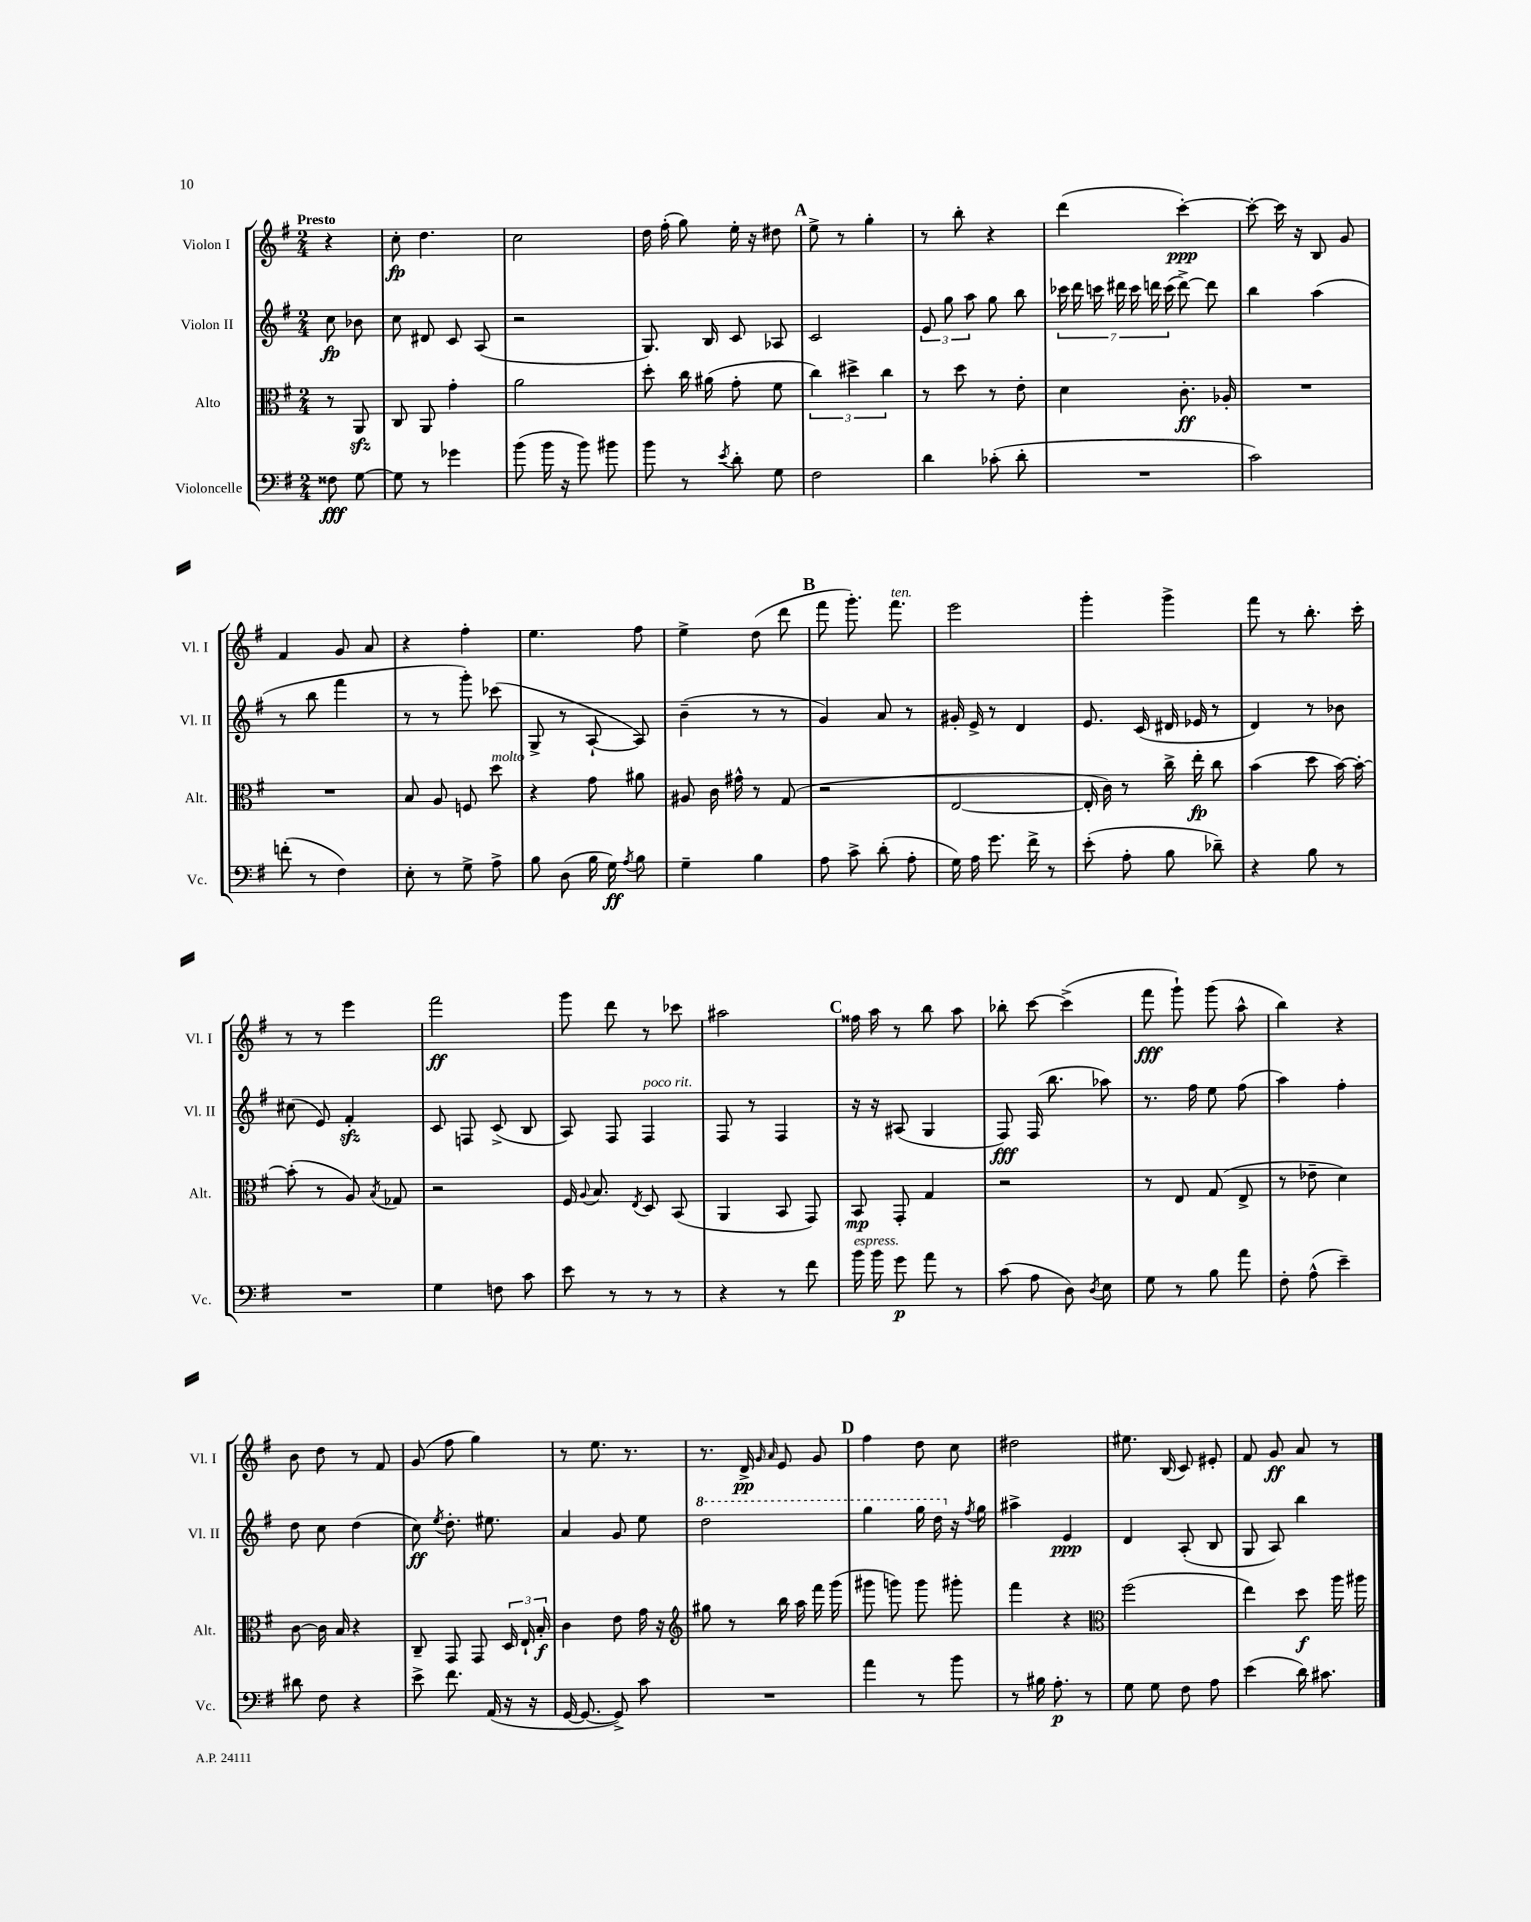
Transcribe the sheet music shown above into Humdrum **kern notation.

**kern	**dynam	**kern	**dynam	**kern	**dynam	**kern	**dynam
*part4	*part4	*part3	*part3	*part2	*part2	*part1	*part1
*staff4	*staff4	*staff3	*staff3	*staff2	*staff2	*staff1	*staff1
*I"Violoncelle	*	*I"Alto	*	*I"Violon II	*	*I"Violon I	*
*I'Vc.	*	*I'Alt.	*	*I'Vl. II	*	*I'Vl. I	*
*clefF4	*	*clefC3	*	*clefG2	*	*clefG2	*
*k[f#]	*	*k[f#]	*	*k[f#]	*	*k[f#]	*
*M2/4	*	*M2/4	*	*M2/4	*	*M2/4	*
=	=	=	=	=	=	=	=
!	!	!	!	!	!	!LO:TX:a:B:t=Presto	!
8F##X\	fff	8r	.	8cc\	fp	4r	.
[8G\	.	8AAzz/	.	8b-X\	.	.	.
=1	=1	=1	=1	=1	=1	=1	=1
8G\]	.	8C/	.	8cc\	.	8cc'\	fp
8r	.	8AA/	.	8d#X/	.	4.dd\	.
4g-X\	.	4g'\	.	8c/	.	.	.
.	.	.	.	(8A/	.	.	.
=2	=2	=2	=2	=2	=2	=2	=2
(8b\	.	2a\	.	2r	.	2cc\	.
16b\	.	.	.	.	.	.	.
16r	.	.	.	.	.	.	.
8b\)	.	.	.	.	.	.	.
8b#X\	.	.	.	.	.	.	.
=3	=3	=3	=3	=3	=3	=3	=3
8b\	.	8dd'\	.	8.G/)	.	16dd\	.
.	.	.	.	.	.	(16ff#'\	.
8r	.	16cc\	.	.	.	8gg\)	.
.	.	(16a#X\	.	16B/	.	.	.
8qe/	.	.	.	.	.	.	.
8d'\	.	8g'\	.	8c/	.	16ee'\	.
.	.	.	.	.	.	16r	.
8G\	.	8f#\	.	8A-X/	.	8dd#X\	.
!!LO:REH:place=s1:t=A
=4	=4	=4	=4	=4	=4	=4	=4
2F#\	.	6cc\)	.	2c/	.	8ee^\	.
.	.	.	.	.	.	8r	.
.	.	6dd#X^\	.	.	.	.	.
.	.	.	.	.	.	4gg'\	.
.	.	6cc\	.	.	.	.	.
=5	=5	=5	=5	=5	=5	=5	=5
4d\	.	8r	.	12e/	.	8r	.
.	.	.	.	12gg\	.	.	.
.	.	8dd\	.	.	.	8bb'\	.
.	.	.	.	12aa\	.	.	.
(8c-X'\	.	8r	.	8gg\	.	4r	.
8d'\	.	8e'\	.	8bb\	.	.	.
=6	=6	=6	=6	=6	=6	=6	=6
2r	.	4d\	.	28ccc-X\	.	(4ddd\	.
.	.	.	.	28ddd\	.	.	.
.	.	.	.	28cccn\	.	.	.
.	.	.	.	28ddd#X\	.	.	.
.	.	.	.	28ccc\	.	.	.
.	.	.	.	28dddn\	.	.	.
.	.	.	.	(28ccc\	.	.	.
.	.	8.c'\	ff	[8ddd^\)	.	[4ccc'\)	ppp
.	.	.	.	8ddd\]	.	.	.
.	.	16A-X'/	.	.	.	.	.
=7	=7	=7	=7	=7	=7	=7	=7
2c\)	.	2r	.	4bb\	.	8ccc'\_	.
.	.	.	.	.	.	16ccc\]	.
.	.	.	.	.	.	16r	.
.	.	.	.	(4aa\	.	8B/	.
.	.	.	.	.	.	8g/	.
!!LO:LB:g=z
=8	=8	=8	=8	=8	=8	=8	=8
(8fn'\	.	2r	.	8r	.	4f#/	.
8r	.	.	.	8bb\	.	.	.
4F#\)	.	.	.	4fff#\	.	8g/	.
.	.	.	.	.	.	8a/	.
=9	=9	=9	=9	=9	=9	=9	=9
8E'\	.	8B/	.	8r	.	4r	.
8r	.	8A/	.	8r	.	.	.
8G^\	.	8Fn/	.	8ggg'\)	.	4ff#'\	.
!	!	!LO:TX:a:i:t=molto	!	!	!	!	!
8A^\	.	8dd\	.	(8ccc-X\	.	.	.
=10	=10	=10	=10	=10	=10	=10	=10
8B\	.	4r	.	8G^/	.	4.ee\	.
(8D\	.	.	.	8r	.	.	.
16B\	.	8g\	.	[8A`/	.	.	.
16G\)	ff	.	.	.	.	.	.
8qA/	.	.	.	.	.	.	.
8B\	.	8a#X\	.	8A/])	.	8ff#\	.
=11	=11	=11	=11	=11	=11	=11	=11
4G~\	.	8A#X/	.	(4b~\	.	4ee^\	.
.	.	16c\	.	.	.	.	.
.	.	16g#X^^\	.	.	.	.	.
4B\	.	8r	.	8r	.	(8dd\	.
.	.	(8G/	.	8r	.	8ddd\	.
!!LO:REH:place=s1:t=B
=12	=12	=12	=12	=12	=12	=12	=12
8A\	.	2r	.	4g/)	.	8fff#\	.
8c^\	.	.	.	.	.	8.ggg'\)	.
(8d'\	.	.	.	8a/	.	.	.
!	!	!	!	!	!	!LO:TX:a:i:t=ten.	!
.	.	.	.	.	.	8.fff#\	.
8A'\	.	.	.	8r	.	.	.
=13	=13	=13	=13	=13	=13	=13	=13
16G\)	.	[2E/	.	16g#X'/	.	2eee\	.
16A\	.	.	.	16e^/	.	.	.
8.g\	.	.	.	8r	.	.	.
.	.	.	.	4d/	.	.	.
16f#^\	.	.	.	.	.	.	.
8r	.	.	.	.	.	.	.
=14	=14	=14	=14	=14	=14	=14	=14
(8e'\	.	16E'/]	.	8.e/	.	4ggg'\	.
.	.	16c\)	.	.	.	.	.
8A'\	.	8r	.	.	.	.	.
.	.	.	.	(16c/	.	.	.
8B\	.	16cc^\	.	16d#X/	.	4ggg^\	.
.	.	16ee'\	fp	16e-X/	.	.	.
8d-X~\)	.	8cc\	.	8r	.	.	.
=15	=15	=15	=15	=15	=15	=15	=15
4r	.	(4b\	.	4d/)	.	8fff#\	.
.	.	.	.	.	.	8r	.
8B\	.	8dd\	.	8r	.	8.bb'\	.
8r	.	[16b\)	.	8b-X\	.	.	.
.	.	16b'\_	.	.	.	16ccc'\	.
!!LO:LB:g=z
=16	=16	=16	=16	=16	=16	=16	=16
2r	.	(8b'\]	.	(8cc#X\	.	8r	.
.	.	8r	.	8e/)	.	8r	.
.	.	8A/)	.	4f#zz'/	.	4eee\	.
.	.	8qB/	.	.	.	.	.
.	.	8G-X/	.	.	.	.	.
=17	=17	=17	=17	=17	=17	=17	=17
4G\	.	2r	.	8c/	.	2fff#\	ff
.	.	.	.	8Fn/	.	.	.
8Fn\	.	.	.	(8c^/	.	.	.
8c\	.	.	.	8B/	.	.	.
=18	=18	=18	=18	=18	=18	=18	=18
8e\	.	16F#/	.	8A/)	.	8ggg\	.
.	.	8qqA/	.	.	.	.	.
.	.	8.B/	.	.	.	.	.
8r	.	.	.	8F#/	.	8ddd\	.
.	.	8qE/	.	.	.	.	.
!	!	!	!	!LO:TX:a:i:t=poco rit.	!	!	!
8r	.	8D/	.	4F#/	.	8r	.
8r	.	(8BB/	.	.	.	8ccc-X\	.
=19	=19	=19	=19	=19	=19	=19	=19
4r	.	4AA/	.	8F#/	.	2aa#X\	.
.	.	.	.	8r	.	.	.
8r	.	8BB/	.	4F#/	.	.	.
8f#\	.	8GG/)	.	.	.	.	.
!!LO:REH:place=s1:t=C
=20	=20	=20	=20	=20	=20	=20	=20
!LO:TX:a:i:t=espress.	!	!	!	!	!	!	!
16b\	.	8BB/	mp	16r	.	16ff##X\	.
16b\	.	.	.	16r	.	16aa\	.
8g\	p	8GG'/	.	(8A#X/	.	8r	.
8a\	.	4G/	.	4G/	.	8bb\	.
8r	.	.	.	.	.	8aa\	.
=21	=21	=21	=21	=21	=21	=21	=21
(8c\	.	2r	.	8F#/)	fff	8bb-X'\	.
8A\	.	.	.	(16F#/	.	[8ccc\	.
.	.	.	.	8.bb\	.	.	.
8D\)	.	.	.	.	.	(4ccc^\]	.
8qD/	.	.	.	.	.	.	.
8E\	.	.	.	8aa-X\)	.	.	.
=22	=22	=22	=22	=22	=22	=22	=22
8G\	.	8r	.	8.r	.	8fff#\	fff
8r	.	8E/	.	.	.	8ggg`\)	.
.	.	.	.	16ff#\	.	.	.
8B\	.	(8G/	.	8ee\	.	(8ggg\	.
8a\	.	8E^/	.	(8ff#\	.	8aa^^\	.
=23	=23	=23	=23	=23	=23	=23	=23
8F#'\	.	8r	.	4aa\)	.	4bb\)	.
(8A^^\	.	8e-X~\	.	.	.	.	.
4e~\)	.	4d\)	.	4ff#'\	.	4r	.
!!LO:LB:g=z
=24	=24	=24	=24	=24	=24	=24	=24
8d#X\	.	[8c\	.	8dd\	.	8b\	.
8F#\	.	16c\]	.	8cc\	.	8dd\	.
.	.	16B/	.	.	.	.	.
4r	.	4r	.	(4dd\	.	8r	.
.	.	.	.	.	.	8f#/	.
=25	=25	=25	=25	=25	=25	=25	=25
8e^\	.	8C~/	.	8cc\)	ff	(8g/	.
.	.	.	.	8qee/	.	.	.
8.f#\	.	8GG/	.	8.dd'\	.	8ff#\	.
.	.	8GG/	.	.	.	4gg\)	.
(16AA/	.	.	.	8.ee#X\	.	.	.
16r	.	24D/	.	.	.	.	.
.	.	24E`/	.	.	.	.	.
16r	.	.	.	.	.	.	.
.	.	24B'/	f	.	.	.	.
=26	=26	=26	=26	=26	=26	=26	=26
[16GG/	.	4c\	.	4a/	.	8r	.
8.GG/_	.	.	.	.	.	.	.
.	.	.	.	.	.	8.ee\	.
8GG^/])	.	8e\	.	8g/	.	.	.
.	.	.	.	.	.	8.r	.
8c\	.	16g\	.	8ee\	.	.	.
.	.	16r	.	.	.	.	.
=27	=27	=27	=27	=27	=27	=27	=27
*	*	*clefG2	*	*	*	*	*
*	*	*	*	*8va	*	*	*
2r	.	8gg#X\	.	2ddd\	.	8.r	.
.	.	8r	.	.	.	.	.
.	.	.	.	.	.	16d^/	pp
.	.	.	.	.	.	16qqg/	.
.	.	.	.	.	.	16qqa/	.
.	.	16bb\	.	.	.	8e/	.
.	.	16aa\	.	.	.	.	.
.	.	16fff#\	.	.	.	8g/	.
.	.	(16ggg\	.	.	.	.	.
!!LO:REH:place=s1:t=D
=28	=28	=28	=28	=28	=28	=28	=28
4a\	.	8ggg#X\	.	4ggg\	.	4ff#\	.
.	.	8gggn\)	.	.	.	.	.
8r	.	8ggg\	.	16ggg\	.	8dd\	.
.	.	.	.	16ddd\	.	.	.
*	*	*	*	*X8va	*	*	*
8b\	.	8ggg#X'\	.	16r	.	8cc\	.
.	.	.	.	8qff#/	.	.	.
.	.	.	.	16gg\	.	.	.
=29	=29	=29	=29	=29	=29	=29	=29
8r	.	4fff#\	.	4aa#X^\	.	2dd#X\	.
16B#X\	.	.	.	.	.	.	.
8.A'\	p	.	.	.	.	.	.
.	.	4r	.	4e/	ppp	.	.
8r	.	.	.	.	.	.	.
=30	=30	=30	=30	=30	=30	=30	=30
*	*	*clefC3	*	*	*	*	*
8G\	.	(2ff#\	.	4d/	.	8.ee#X\	.
8G\	.	.	.	.	.	.	.
.	.	.	.	.	.	(16B/	.
8F#\	.	.	.	(8A'/	.	8c/)	.
8A\	.	.	.	8B/	.	8e#X'/	.
=31	=31	=31	=31	=31	=31	=31	=31
(4e\	.	4ee\)	.	8G/	.	8f#/	.
.	.	.	.	8A/)	.	8g/	ff
16d\)	.	8dd\	f	4bb\	.	8a/	.
8.c#X\	.	.	.	.	.	.	.
.	.	16aa\	.	.	.	8r	.
.	.	16aa#X\	.	.	.	.	.
==	==	==	==	==	==	==	==
*-	*-	*-	*-	*-	*-	*-	*-
